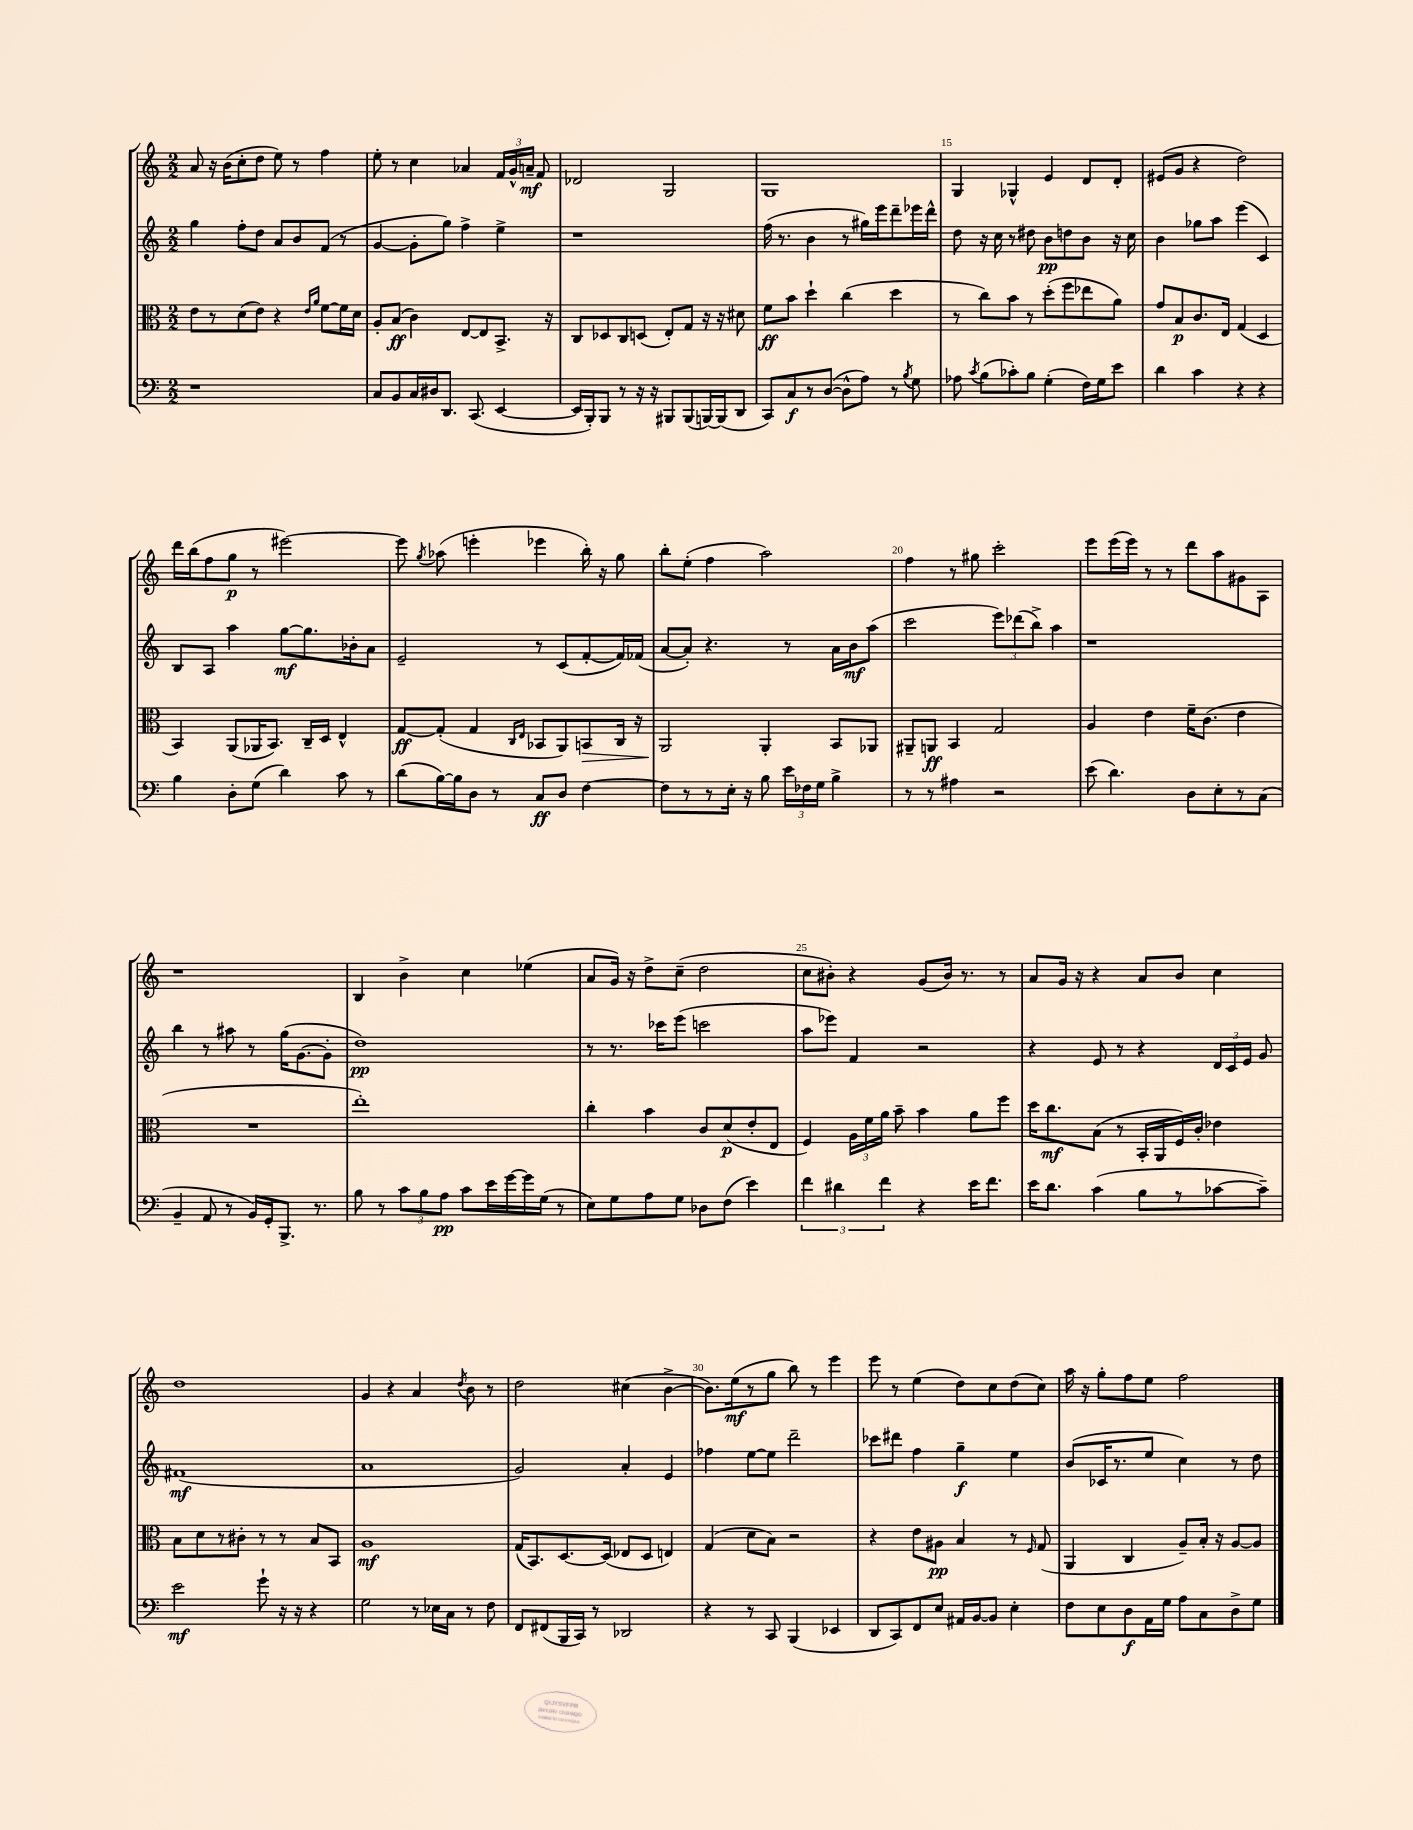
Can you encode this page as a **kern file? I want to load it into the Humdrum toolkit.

**kern	**dynam	**kern	**dynam	**kern	**dynam	**kern	**dynam
*part4	*part4	*part3	*part3	*part2	*part2	*part1	*part1
*staff4	*staff4	*staff3	*staff3	*staff2	*staff2	*staff1	*staff1
*clefF4	*	*clefC3	*	*clefG2	*	*clefG2	*
*k[]	*	*k[]	*	*k[]	*	*k[]	*
*M2/2	*	*M2/2	*	*M2/2	*	*M2/2	*
=11	=11	=11	=11	=11	=11	=11	=11
1r	.	8e\L	.	4gg\	.	8a/	.
.	.	8r	.	.	.	16r	.
.	.	.	.	.	.	(16b\KL	.
.	.	(8d\	.	8ff'\L	.	8cc'\	.
.	.	8e\J)	.	8dd\J	.	8dd\J	.
.	.	4r	.	8a/L	.	8ee\)	.
.	.	.	.	8b/	.	8r	.
.	.	16qqe/LL	.	.	.	.	.
.	.	16qqa/JJ	.	.	.	.	.
.	.	[8f\L	.	(8f/J	.	4ff\	.
.	.	16f\L]	.	8r	.	.	.
.	.	16d\JJ	.	.	.	.	.
=12	=12	=12	=12	=12	=12	=12	=12
8C/L	.	8A'/L	.	[4g/	.	8ee'\	.
8BB/	.	(8B/J	ff	.	.	8r	.
16C/L	.	4c\)	.	8g'\L]	.	4cc\	.
16D#X/J	.	.	.	.	.	.	.
8.DD/J	.	.	.	8gg\J)	.	.	.
.	.	[8E/L	.	4ff^\	.	4a-X/	.
(8.CC/	.	.	.	.	.	.	.
.	.	8E/]	.	.	.	.	.
[4EE/	.	8.BB^/J	.	4ee^\	.	24f/LL	.
.	.	.	.	.	.	24g^^/	.
.	.	.	.	.	.	24an~/JJ	mf
.	.	.	.	.	.	8f/	.
.	.	16r	.	.	.	.	.
=13	=13	=13	=13	=13	=13	=13	=13
16EE/LL]	.	8C/L	.	1r	.	2d-X/	.
16BBB'/J)	.	.	.	.	.	.	.
8BBB/J	.	8D-X/	.	.	.	.	.
8r	.	8C/	.	.	.	.	.
16r	.	(8Dn/J	.	.	.	.	.
16r	.	.	.	.	.	.	.
8BBB#X/L	.	8E'/L)	.	.	.	2G/	.
(8BBB#/	.	8G/J	.	.	.	.	.
[16BBBn/L)	.	16r	.	.	.	.	.
(16BBB/J]	.	16r	.	.	.	.	.
8DD/J	.	8d#X\	.	.	.	.	.
=14	=14	=14	=14	=14	=14	=14	=14
8CC/L)	.	8f\L	ff	(16ff\	.	1G	.
.	.	.	.	8.r	.	.	.
8C/	f	8b\J	.	.	.	.	.
8r	.	4dd`\	.	4b\	.	.	.
([8D/J	.	.	.	.	.	.	.
8D^^\L]	.	(4cc\	.	8r	.	.	.
8A\J)	.	.	.	16gg#X\LL)	.	.	.
.	.	.	.	16eee\J	.	.	.
8r	.	4dd\	.	8ddd~\	.	.	.
8qB/	.	.	.	.	.	.	.
8G\	.	.	.	16eee-X\L	.	.	.
.	.	.	.	16ddd^^\JJ	.	.	.
=15	=15	=15	=15	=15	=15	=15	=15
8A-X\	.	8r	.	8dd\	.	4G/	.
8qc/	.	.	.	.	.	.	.
(8B\L	.	8cc\L)	.	16r	.	.	.
.	.	.	.	16cc\	.	.	.
8c-X'\)	.	8b\J	.	8r	.	4G-X^^/	.
8B\J	.	8r	.	8dd#X\	.	.	.
(4G'\	.	(8dd'\L	.	8b\L	pp	4e/	.
.	.	8ff\	.	8ddn\	.	.	.
16F\LL)	.	8ee-X\	.	8b\J	.	8d/L	.
16G\J	.	.	.	.	.	.	.
8e\J	.	8a\J)	.	16r	.	8d'/J	.
.	.	.	.	16cc\	.	.	.
=16	=16	=16	=16	=16	=16	=16	=16
4d\	.	8g/L	.	4b\	.	(8e#X/L	.
.	.	8B/	p	.	.	8g/J	.
4c\	.	8.c/	.	8gg-X\L	.	4r	.
.	.	.	.	8aa\J	.	.	.
.	.	16E/Jk	.	.	.	.	.
4r	.	(4G/	.	(4eee\	.	2dd\)	.
4r	.	4D/	.	4c/)	.	.	.
!!LO:LB:g=z
=17	=17	=17	=17	=17	=17	=17	=17
4B\	.	4BB/)	.	8B/L	.	16ddd\LL	.
.	.	.	.	.	.	(16bb\J	.
.	.	.	.	8A/J	.	8ff\	.
8D'\L	.	(8AA/L	.	4aa\	.	8gg\J	p
(8G\J	.	16AA-X/K	.	.	.	8r	.
.	.	8.BB/J)	.	.	.	.	.
4d\)	.	.	.	[8gg\L	mf	[2eee#X\)	.
.	.	16C~/LL	.	8.gg\]	.	.	.
.	.	16D/JJ	.	.	.	.	.
8c\	.	4E^^/	.	.	.	.	.
.	.	.	.	16b-X'\k	.	.	.
8r	.	.	.	8a\J	.	.	.
=18	=18	=18	=18	=18	=18	=18	=18
(8d\L	.	[8G/L	ff	2e~/	.	8eee#\]	.
.	.	.	.	.	.	8qgg/	.
[16B\L)	.	(8G'/J]	.	.	.	(8aa-X\	.
16B\J]	.	.	.	.	.	.	.
8D\J	.	4G/	.	.	.	4eeen'\	.
8r	.	.	.	.	.	.	.
.	.	16qqC/LL	.	.	.	.	.
.	.	16qqE/JJ	.	.	.	.	.
8C/L	ff	8BB-X/L	.	8r	.	4eee-X\	.
8D/J	.	8AA/)	.	(8c/L	.	.	.
!	!	!	!LO:HP:b	!	!	!	!
[4F\	.	8BBn/	>	[8f'/	.	16bb'\)	.
.	.	.	.	.	.	16r	.
.	.	16C/Jk	.	16f/L])	.	8gg\	.
.	.	16r	.	(16f-X/JJ	.	.	.
=19	=19	=19	=19	=19	=19	=19	=19
8F\L]	.	2AA/	.	[8a/L	.	8bb'\L	.
8r	.	.	.	8a'/J])	.	(8ee'\J	.
8r	.	.	.	4.r	.	4ff\	.
16E'\Jk	.	.	.	.	.	.	.
16r	.	.	.	.	.	.	.
8B\	.	4AA'/	]	.	.	2aa\)	.
24e\LL	.	.	.	8r	.	.	.
24F-X\	.	.	.	.	.	.	.
24G\JJ	.	.	.	.	.	.	.
4B^\	.	8BB/L	.	16a\LL	.	.	.
.	.	.	.	16b\J	mf	.	.
.	.	8AA-X/J	.	(8aa\J	.	.	.
=20	=20	=20	=20	=20	=20	=20	=20
8r	.	8AA#X~/L	.	2ccc\	.	4ff\	.
8r	.	8AAn/J	ff	.	.	.	.
4A#X\	.	4BB/	.	.	.	8r	.
.	.	.	.	.	.	8gg#X\	.
2r	.	2G/	.	12eee\L)	.	2ccc'\	.
.	.	.	.	(12ddd-X\	.	.	.
.	.	.	.	12bb^\J)	.	.	.
.	.	.	.	4aa\	.	.	.
=21	=21	=21	=21	=21	=21	=21	=21
(8e\	.	4A/	.	1r	.	8eee\L	.
4.d\)	.	.	.	.	.	(16eee\L	.
.	.	.	.	.	.	16eee\JJ)	.
.	.	4e\	.	.	.	8r	.
.	.	.	.	.	.	8r	.
8D\L	.	16f~\KL	.	.	.	8ddd\L	.
.	.	(8.c\J	.	.	.	.	.
8E'\	.	.	.	.	.	8aa\	.
8r	.	4e\	.	.	.	8g#X\	.
(8C\J	.	.	.	.	.	8A\J	.
!!LO:LB:g=z
=22	=22	=22	=22	=22	=22	=22	=22
4BB~/	.	1r	.	4bb\	.	1r	.
8AA/	.	.	.	8r	.	.	.
8r	.	.	.	8aa#X\	.	.	.
16BB/LL)	.	.	.	8r	.	.	.
16GG'/J	.	.	.	.	.	.	.
8.BBB^/J	.	.	.	(16gg\KL	.	.	.
.	.	.	.	[8.g\	.	.	.
8.r	.	.	.	.	.	.	.
.	.	.	.	8g'\J]	.	.	.
=23	=23	=23	=23	=23	=23	=23	=23
8B\	.	1ee')	.	1dd)	pp	4B/	.
8r	.	.	.	.	.	.	.
12c\L	.	.	.	.	.	4b^\	.
12B\	.	.	.	.	.	.	.
12A\J	pp	.	.	.	.	.	.
8c\L	.	.	.	.	.	4cc\	.
16e\L	.	.	.	.	.	.	.
[16g\	.	.	.	.	.	.	.
16g\]	.	.	.	.	.	(4ee-X\	.
(16G\JJ	.	.	.	.	.	.	.
8r	.	.	.	.	.	.	.
=24	=24	=24	=24	=24	=24	=24	=24
8E\L)	.	4cc'\	.	8r	.	8a/L	.
8G\	.	.	.	8.r	.	16g/Jk)	.
.	.	.	.	.	.	16r	.
8A\	.	4b\	.	.	.	8dd^\L	.
.	.	.	.	16ccc-X\KL	.	.	.
8G\J	.	.	.	(8eee\J	.	(8cc~\J	.
8D-X\L	.	8c/L	.	2cccn\	.	2dd\	.
(8F\J	.	(8d/	p	.	.	.	.
4e\)	.	8e'/	.	.	.	.	.
.	.	8E/J	.	.	.	.	.
=25	=25	=25	=25	=25	=25	=25	=25
6f\	.	4F/)	.	8aa\L	.	8cc\L	.
.	.	.	.	8eee-X\J)	.	8b#X'\J)	.
6d#X\	.	.	.	.	.	.	.
.	.	24A\LL	.	4f/	.	4r	.
.	.	24f\	.	.	.	.	.
6f\	.	24a\JJ	.	.	.	.	.
.	.	8b~\	.	.	.	.	.
4r	.	4b\	.	2r	.	(8g/L	.
.	.	.	.	.	.	16b#/Jk)	.
.	.	.	.	.	.	8.r	.
16e\KL	.	8a\L	.	.	.	.	.
8.f\J	.	.	.	.	.	.	.
.	.	8ff\J	.	.	.	8r	.
=26	=26	=26	=26	=26	=26	=26	=26
16e\KL	.	16dd\KL	.	4r	.	8a/L	.
8.d\J	.	8.cc\	mf	.	.	.	.
.	.	.	.	.	.	16g/Jk	.
.	.	.	.	.	.	16r	.
(4c\	.	(8B\J	.	8e/	.	4r	.
.	.	8r	.	8r	.	.	.
8B\L	.	16BB'/LL	.	4r	.	8a/L	.
.	.	16AA/	.	.	.	.	.
8r	.	16F/)	.	.	.	8b/J	.
.	.	16c'/JJ	.	.	.	.	.
[8c-X\	.	4e-X\	.	24d/LL	.	4cc\	.
.	.	.	.	24c/	.	.	.
.	.	.	.	24e/JJ	.	.	.
8c-~\J])	.	.	.	8g/	.	.	.
!!LO:LB:g=z
=27	=27	=27	=27	=27	=27	=27	=27
2e\	mf	8B\L	.	(1f#X	mf	1dd	.
.	.	8d\	.	.	.	.	.
.	.	8r	.	.	.	.	.
.	.	8c#X'\J	.	.	.	.	.
8g`\	.	8r	.	.	.	.	.
16r	.	8r	.	.	.	.	.
16r	.	.	.	.	.	.	.
4r	.	8B/L	.	.	.	.	.
.	.	8BB/J	.	.	.	.	.
=28	=28	=28	=28	=28	=28	=28	=28
2G\	.	1A	mf	1a	.	4g/	.
.	.	.	.	.	.	4r	.
8r	.	.	.	.	.	4a/	.
16E-X\LL	.	.	.	.	.	.	.
16C\JJ	.	.	.	.	.	.	.
.	.	.	.	.	.	8qdd/	.
8r	.	.	.	.	.	8b\	.
8F\	.	.	.	.	.	8r	.
=29	=29	=29	=29	=29	=29	=29	=29
8FF/L	.	(16G/KL	.	2g/)	.	2dd\	.
.	.	8.BB/)	.	.	.	.	.
(8FF#X/	.	.	.	.	.	.	.
16BBB/L	.	[8.D/	.	.	.	.	.
16CC/JJ)	.	.	.	.	.	.	.
8r	.	.	.	.	.	.	.
.	.	(16D/Jk]	.	.	.	.	.
2DD-X/	.	8E-X/L	.	4a'/	.	(4cc#X\	.
.	.	8D/J	.	.	.	.	.
.	.	4En/)	.	4e/	.	[4b^\	.
=30	=30	=30	=30	=30	=30	=30	=30
4r	.	(4G/	.	4ff-X\	.	8.b\L])	.
.	.	.	.	.	.	(16ee\k	mf
8r	.	8d\L	.	[8ee\L	.	8r	.
8CC/	.	8B\J)	.	8ee\J]	.	8gg\J	.
(4BBB/	.	2r	.	2ddd~\	.	8bb\)	.
.	.	.	.	.	.	8r	.
4EE-X/	.	.	.	.	.	4eee\	.
=31	=31	=31	=31	=31	=31	=31	=31
8DD/L	.	4r	.	8ccc-X\L	.	8eee\	.
8CC/)	.	.	.	8ddd#X\J	.	8r	.
8FF/	.	8e\L	.	4ff\	.	(4ee\	.
8E/J	.	8A#X\J	pp	.	.	.	.
16AA#X/LL	.	4B/	.	4gg~\	f	8dd\L)	.
[16BB/J	.	.	.	.	.	.	.
8BB/J]	.	.	.	.	.	8cc\	.
4E'\	.	8r	.	4ee\	.	(8dd\	.
.	.	16qqF/	.	.	.	.	.
.	.	(8G/	.	.	.	8cc\J)	.
=32	=32	=32	=32	=32	=32	=32	=32
8F\L	.	4AA/	.	(8b/L	.	16aa\	.
.	.	.	.	.	.	16r	.
8E\	.	.	.	16c-X/K	.	8gg'\L	.
.	.	.	.	8.r	.	.	.
8D\	f	4C/	.	.	.	8ff\	.
16AA\L	.	.	.	8ee/J	.	8ee\J	.
16G\JJ	.	.	.	.	.	.	.
8A\L	.	8A~/L)	.	4cc\)	.	2ff\	.
8C\	.	16B'/Jk	.	.	.	.	.
.	.	16r	.	.	.	.	.
8D^\	.	[8A/L	.	8r	.	.	.
8G\J	.	8A/J]	.	8dd\	.	.	.
==	==	==	==	==	==	==	==
*-	*-	*-	*-	*-	*-	*-	*-
